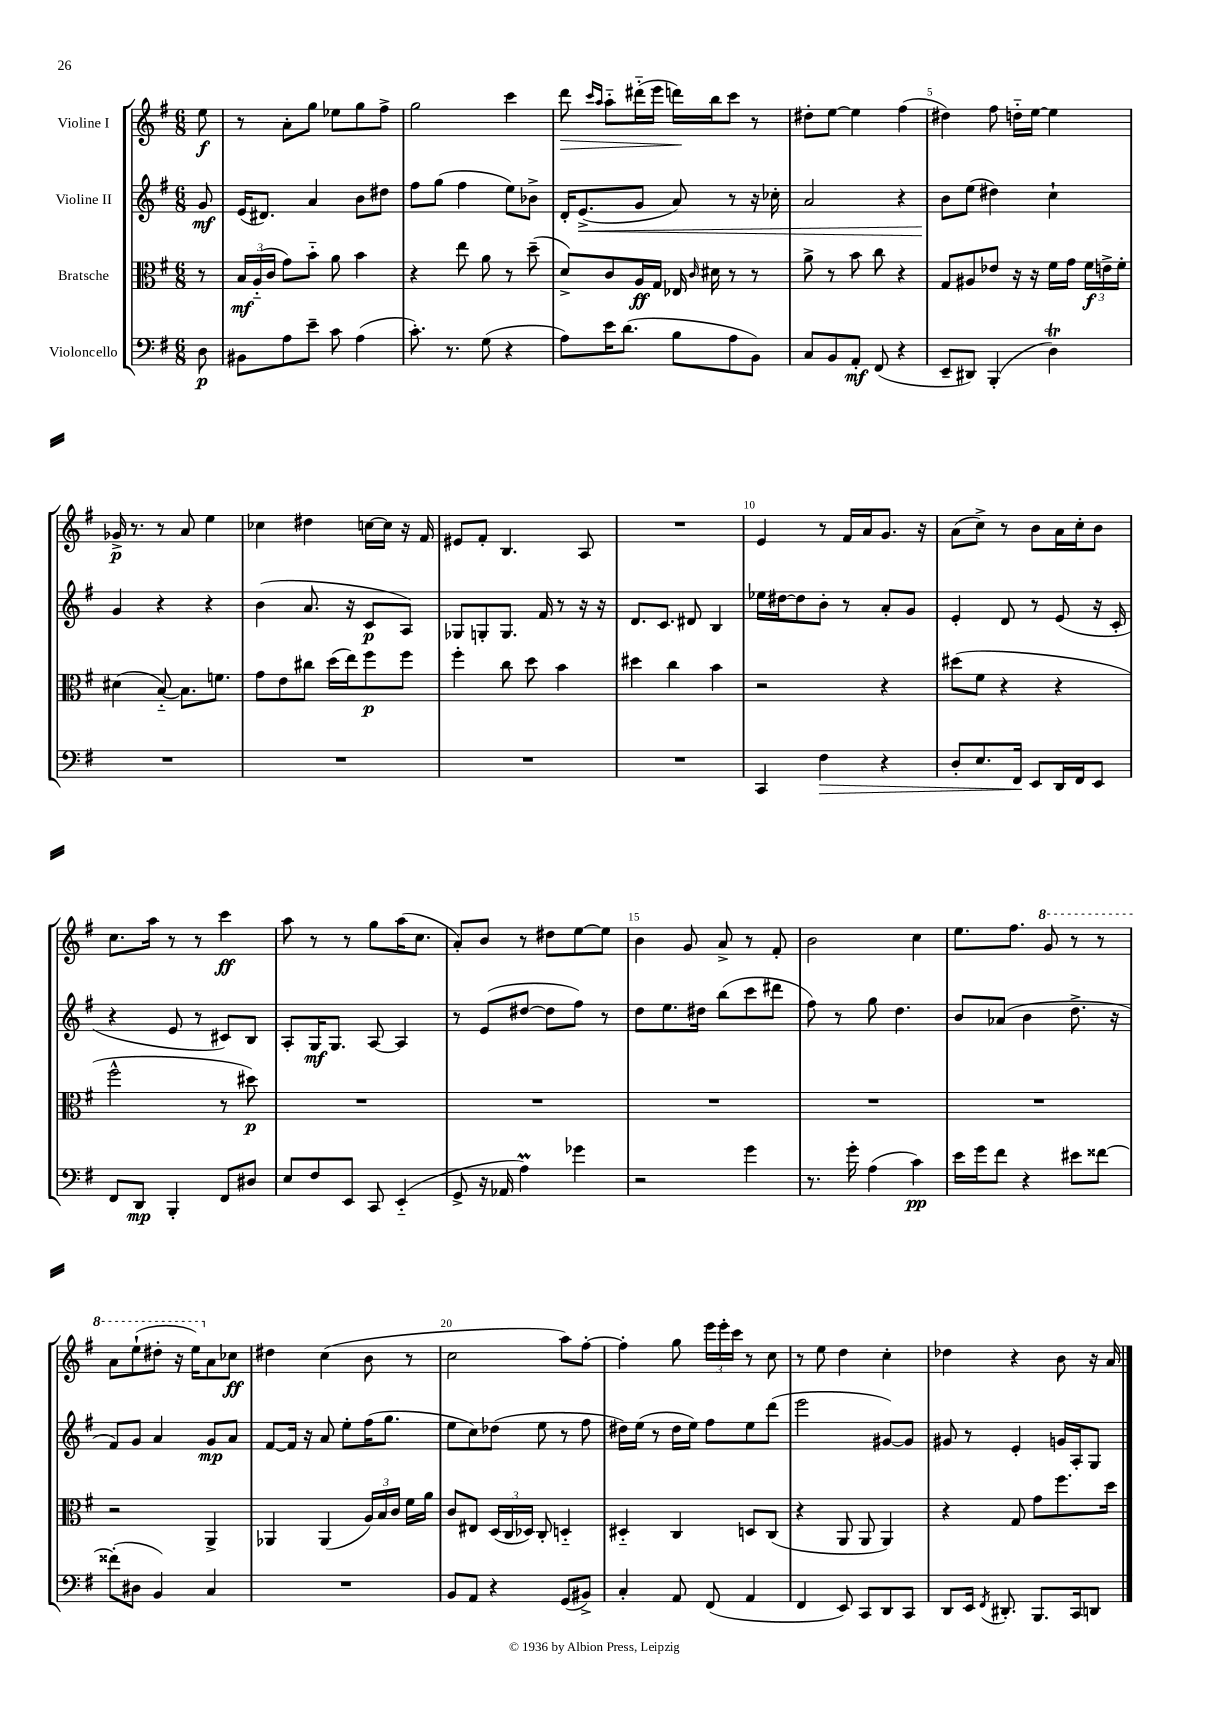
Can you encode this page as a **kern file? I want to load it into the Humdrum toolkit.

**kern	**dynam	**kern	**dynam	**kern	**dynam	**kern	**dynam
*part4	*part4	*part3	*part3	*part2	*part2	*part1	*part1
*staff4	*staff4	*staff3	*staff3	*staff2	*staff2	*staff1	*staff1
*I"Violoncello	*	*I"Bratsche	*	*I"Violine II	*	*I"Violine I	*
*clefF4	*	*clefC3	*	*clefG2	*	*clefG2	*
*k[f#]	*	*k[f#]	*	*k[f#]	*	*k[f#]	*
*M6/8	*	*M6/8	*	*M6/8	*	*M6/8	*
=	=	=	=	=	=	=	=
8D\	p	8r	.	8g/	mf	8ee\	f
=1	=1	=1	=1	=1	=1	=1	=1
8BB#X\L	.	24B/LL	mf	(16e/KL	.	8r	.
.	.	(24A/	.	.	.	.	.
.	.	.	.	8.d#X/J)	.	.	.
.	.	24c/JJ	.	.	.	.	.
8A\	.	8g\L)	.	.	.	8a'\L	.
8e~\J	.	8b\J	.	4a/	.	8gg\J	.
8c\	.	8a\	.	.	.	8ee-X\L	.
(4A\	.	4b\	.	8b\L	.	8gg\	.
.	.	.	.	8dd#X\J	.	8ff#^\J	.
=2	=2	=2	=2	=2	=2	=2	=2
8.c'\)	.	4r	.	8ff#\L	.	2gg\	.
.	.	.	.	(8gg\J	.	.	.
8.r	.	.	.	.	.	.	.
.	.	8ee\	.	4ff#\	.	.	.
(8G\	.	8a\	.	.	.	.	.
4r	.	8r	.	8ee\L)	.	4ccc\	.
.	.	(8dd~\	.	8b-X^\J	.	.	.
=3	=3	=3	=3	=3	=3	=3	=3
!	!	!	!	!	!	!	!LO:HP:b
8A\L)	.	8d^/L)	.	16d'/KL	.	8ddd\	>
!	!	!	!	!	!LO:HP:b	!	!
.	.	.	.	(8.e^/	<	.	.
.	.	.	.	.	.	16qqccc/LL	.
.	.	.	.	.	.	16qqaa/JJ	.
16e\K	.	8c/	.	.	.	8aa\L	.
(8.d\J	.	.	.	.	.	.	.
.	.	16A/L	ff	8g/J	.	(16ddd#X\L	.
.	.	16G/JJ	.	.	.	16eee\JJ	.
8B\L	.	16E-X/	.	8a/)	.	16dddn\LL)	.
.	.	16qqc/	.	.	.	.	.
.	.	16d#X\	.	.	.	16bb\J	]
8A\	.	8r	.	8r	.	8ccc\J	.
8BB\J)	.	8r	.	16r	.	8r	.
.	.	.	.	16cc-X'\	.	.	.
=4	=4	=4	=4	=4	=4	=4	=4
8C/L	.	8a^\	.	2a/	.	8dd#X'\L	.
8BB/	.	8r	.	.	.	[8ee\J	.
8AA'/J	mf	8b\	.	.	.	4ee\]	.
(8FF#/	.	8cc\	.	.	.	.	.
4r	.	4r	.	4r	.	(4ff#\	.
=5	=5	=5	=5	=5	=5	=5	=5
8EE~/L	.	8G/L	.	8b\L	.	4dd#X\)	.
8DD#X/J)	.	8A#X/	.	(8ee\J	[	.	.
(4BBB'/	.	8e-X/J	.	4dd#X\)	.	8ff#\	.
.	.	16r	.	.	.	16ddn\LL	.
.	.	16r	.	.	.	[16ee\JJ	.
4DT\)	.	16f#\LL	.	4cc`\	.	4ee\]	.
.	.	16g\JJ	.	.	.	.	.
.	.	24f#\LL	f	.	.	.	.
.	.	24en^\	.	.	.	.	.
.	.	24f#'\JJ	.	.	.	.	.
!!LO:LB:g=z
=6	=6	=6	=6	=6	=6	=6	=6
2.r	.	(4d#X\	.	4g/	.	16g-X^/	p
.	.	.	.	.	.	8.r	.
.	.	[8B/)	.	4r	.	8r	.
.	.	8.B\L]	.	.	.	8a/	.
.	.	.	.	4r	.	4ee\	.
.	.	8.fn\J	.	.	.	.	.
=7	=7	=7	=7	=7	=7	=7	=7
2.r	.	8g\L	.	(4b\	.	4cc-X\	.
.	.	8e\	.	.	.	.	.
.	.	8cc#X\J	.	8.a/	.	4dd#X\	.
.	.	(16dd\LL	.	.	.	.	.
.	.	16ee\J)	.	16r	.	.	.
.	.	8ff#\	p	8c/L	p	[16ccn\LL	.
.	.	.	.	.	.	16cc\JJ]	.
.	.	8ff#\J	.	8A/J)	.	16r	.
.	.	.	.	.	.	16f#/	.
=8	=8	=8	=8	=8	=8	=8	=8
2.r	.	4ff#'\	.	8G-X/L	.	8e#X/L	.
.	.	.	.	8Gn'/	.	8f#'/J	.
.	.	8cc\	.	8.G/J	.	4.B/	.
.	.	8dd\	.	.	.	.	.
.	.	.	.	16f#/	.	.	.
.	.	4b\	.	8r	.	.	.
.	.	.	.	16r	.	8A/	.
.	.	.	.	16r	.	.	.
=9	=9	=9	=9	=9	=9	=9	=9
2.r	.	4dd#X\	.	8.d/L	.	2.r	.
.	.	.	.	8.c/J	.	.	.
.	.	4cc\	.	.	.	.	.
.	.	.	.	8d#X/	.	.	.
.	.	4b\	.	4B/	.	.	.
=10	=10	=10	=10	=10	=10	=10	=10
4CC/	.	2r	.	16ee-X\LL	.	4e/	.
.	.	.	.	[16dd#X\J	.	.	.
.	.	.	.	8dd#\]	.	.	.
!	!LO:HP:b	!	!	!	!	!	!
4F#\	>	.	.	8b'\J	.	8r	.
.	.	.	.	8r	.	16f#/LL	.
.	.	.	.	.	.	16a/J	.
4r	.	4r	.	8a'/L	.	8.g/J	.
.	.	.	.	8g/J	.	.	.
.	.	.	.	.	.	16r	.
=11	=11	=11	=11	=11	=11	=11	=11
8D'/L	.	(8dd#X\L	.	4e'/	.	(8a\L	.
8.E/	.	8f#\J	.	.	.	8cc^\J)	.
.	.	4r	.	8d/	.	8r	.
16FF#/Jk	.	.	.	.	.	.	.
8EE/L	]	.	.	8r	.	8b\L	.
16DD/L	.	4r	.	(8e/	.	16a\L	.
16FF#/J	.	.	.	.	.	16cc'\J	.
8EE/J	.	.	.	16r	.	8b\J	.
.	.	.	.	16c'/	.	.	.
!!LO:LB:g=z
=12	=12	=12	=12	=12	=12	=12	=12
8FF#/L	.	2ff#^^\	.	4r	.	8.cc\L	.
8DD/J	mp	.	.	.	.	.	.
.	.	.	.	.	.	16aa\Jk	.
4BBB'/	.	.	.	8e/	.	8r	.
.	.	.	.	8r	.	8r	.
8FF#/L	.	8r	.	8c#X/L)	.	4ccc\	ff
8D#X/J	.	8dd#X\)	p	8B/J	.	.	.
=13	=13	=13	=13	=13	=13	=13	=13
8E/L	.	2.r	.	8A'/L	.	8aa\	.
8F#/	.	.	.	16G/K	mf	8r	.
.	.	.	.	8.G/J	.	.	.
8EE/J	.	.	.	.	.	8r	.
8CC/	.	.	.	[8A/	.	8gg\L	.
(4EE/	.	.	.	4A/]	.	(16aa\K	.
.	.	.	.	.	.	8.cc\J	.
=14	=14	=14	=14	=14	=14	=14	=14
8GG^/	.	2.r	.	8r	.	8a'/L)	.
16r	.	.	.	(8e/L	.	8b/J	.
16AA-X/	.	.	.	.	.	.	.
4AM\)	.	.	.	[8dd#X/J	.	8r	.
.	.	.	.	8dd#\L]	.	8dd#X\L	.
4g-X\	.	.	.	8ff#\J)	.	[8ee\	.
.	.	.	.	8r	.	8ee\J]	.
=15	=15	=15	=15	=15	=15	=15	=15
2r	.	2.r	.	8dd\L	.	4b\	.
.	.	.	.	8.ee\	.	.	.
.	.	.	.	.	.	8g/	.
.	.	.	.	16dd#X\Jk	.	.	.
.	.	.	.	(8bb\L	.	8a^/	.
4g\	.	.	.	8ccc\	.	8r	.
.	.	.	.	8ddd#X\J	.	8f#'/	.
=16	=16	=16	=16	=16	=16	=16	=16
8.r	.	2.r	.	8ff#\)	.	2b\	.
.	.	.	.	8r	.	.	.
16g'\	.	.	.	.	.	.	.
(4A\	.	.	.	8gg\	.	.	.
.	.	.	.	4.dd\	.	.	.
4c\)	pp	.	.	.	.	4cc\	.
=17	=17	=17	=17	=17	=17	=17	=17
16e\LL	.	2.r	.	8b/L	.	8.ee\L	.
16g\J	.	.	.	.	.	.	.
8f#\J	.	.	.	(8a-X/J	.	.	.
.	.	.	.	.	.	8.ff#\J	.
4r	.	.	.	4b\	.	.	.
*	*	*	*	*	*	*8va	*
.	.	.	.	.	.	8gg/	.
8e#X\L	.	.	.	8.dd^\	.	8r	.
[8f##X\J	.	.	.	.	.	8r	.
.	.	.	.	16r	.	.	.
!!LO:LB:g=z
=18	=18	=18	=18	=18	=18	=18	=18
(8f##X'\L]	.	2r	.	8f#/L)	.	8aa\L	.
8D#X\J	.	.	.	8g/J	.	(8eee`\	.
4BB/)	.	.	.	4a/	.	8ddd#X'\J	.
.	.	.	.	.	.	16r	.
.	.	.	.	.	.	16eee\KL)	.
*	*	*	*	*	*	*X8va	*
4C/	.	4AA^/	.	8g/L	mp	8a\	.
.	.	.	.	8a/J	.	8cc-X\J	ff
=19	=19	=19	=19	=19	=19	=19	=19
2.r	.	4AA-X/	.	[8f#/L	.	4dd#X\	.
.	.	.	.	16f#/Jk]	.	.	.
.	.	.	.	16r	.	.	.
.	.	(4AA-/	.	8a/	.	(4cc\	.
.	.	.	.	8ee'\L	.	.	.
.	.	24A/LL)	.	(16ff#\K	.	8b\	.
.	.	24B/	.	.	.	.	.
.	.	.	.	8.gg\J	.	.	.
.	.	24c/JJ	.	.	.	.	.
.	.	16f#\LL	.	.	.	8r	.
.	.	16a\JJ	.	.	.	.	.
=20	=20	=20	=20	=20	=20	=20	=20
8BB/L	.	8c/L	.	8ee\L	.	2cc\	.
8AA/J	.	8E#X/J	.	8cc\)	.	.	.
4r	.	(24D/LL	.	(8dd-X\J	.	.	.
.	.	24C/	.	.	.	.	.
.	.	24D-X/JJ)	.	.	.	.	.
.	.	8C'/	.	8ee\	.	.	.
(8GG/L	.	4Dn/	.	8r	.	8aa\L)	.
8BB#X^/J)	.	.	.	8ff#\	.	[8ff#'\J	.
=21	=21	=21	=21	=21	=21	=21	=21
4C'/	.	4D#X/	.	16dd#X\LL)	.	4ff#'\]	.
.	.	.	.	(16ee\JJ	.	.	.
.	.	.	.	8r	.	.	.
8AA/	.	4C/	.	16dd#\LL	.	8gg\	.
.	.	.	.	16ee\JJ)	.	.	.
(8FF#/	.	.	.	8ff#\L	.	24eee\LL	.
.	.	.	.	.	.	24eee'\	.
.	.	.	.	.	.	24ccc\JJ	.
4AA/	.	8Dn/L	.	8ee\	.	8r	.
.	.	(8C/J	.	(8ddd\J	.	8cc\	.
=22	=22	=22	=22	=22	=22	=22	=22
4FF#/	.	4r	.	2eee\	.	8r	.
.	.	.	.	.	.	8ee\	.
8EE/)	.	8AA/	.	.	.	4dd\	.
8CC/L	.	8AA/	.	.	.	.	.
8DD/	.	4AA/)	.	[8g#X/L)	.	4cc'\	.
8CC/J	.	.	.	8g#/J]	.	.	.
=23	=23	=23	=23	=23	=23	=23	=23
8DD/L	.	4r	.	8g#X/	.	4dd-X\	.
16EE/Jk	.	.	.	8r	.	.	.
8qFF#/	.	.	.	.	.	.	.
8.DD#X'/	.	.	.	.	.	.	.
.	.	8G/	.	4e'/	.	4r	.
8.BBB/L	.	8g\L	.	.	.	.	.
.	.	8.ff#\	.	16gn/LL	.	8b\	.
16CC/k	.	.	.	16A'/J	.	.	.
8DDn/J	.	.	.	8G/J	.	16r	.
.	.	16dd\Jk	.	.	.	16a/	.
==	==	==	==	==	==	==	==
*-	*-	*-	*-	*-	*-	*-	*-
